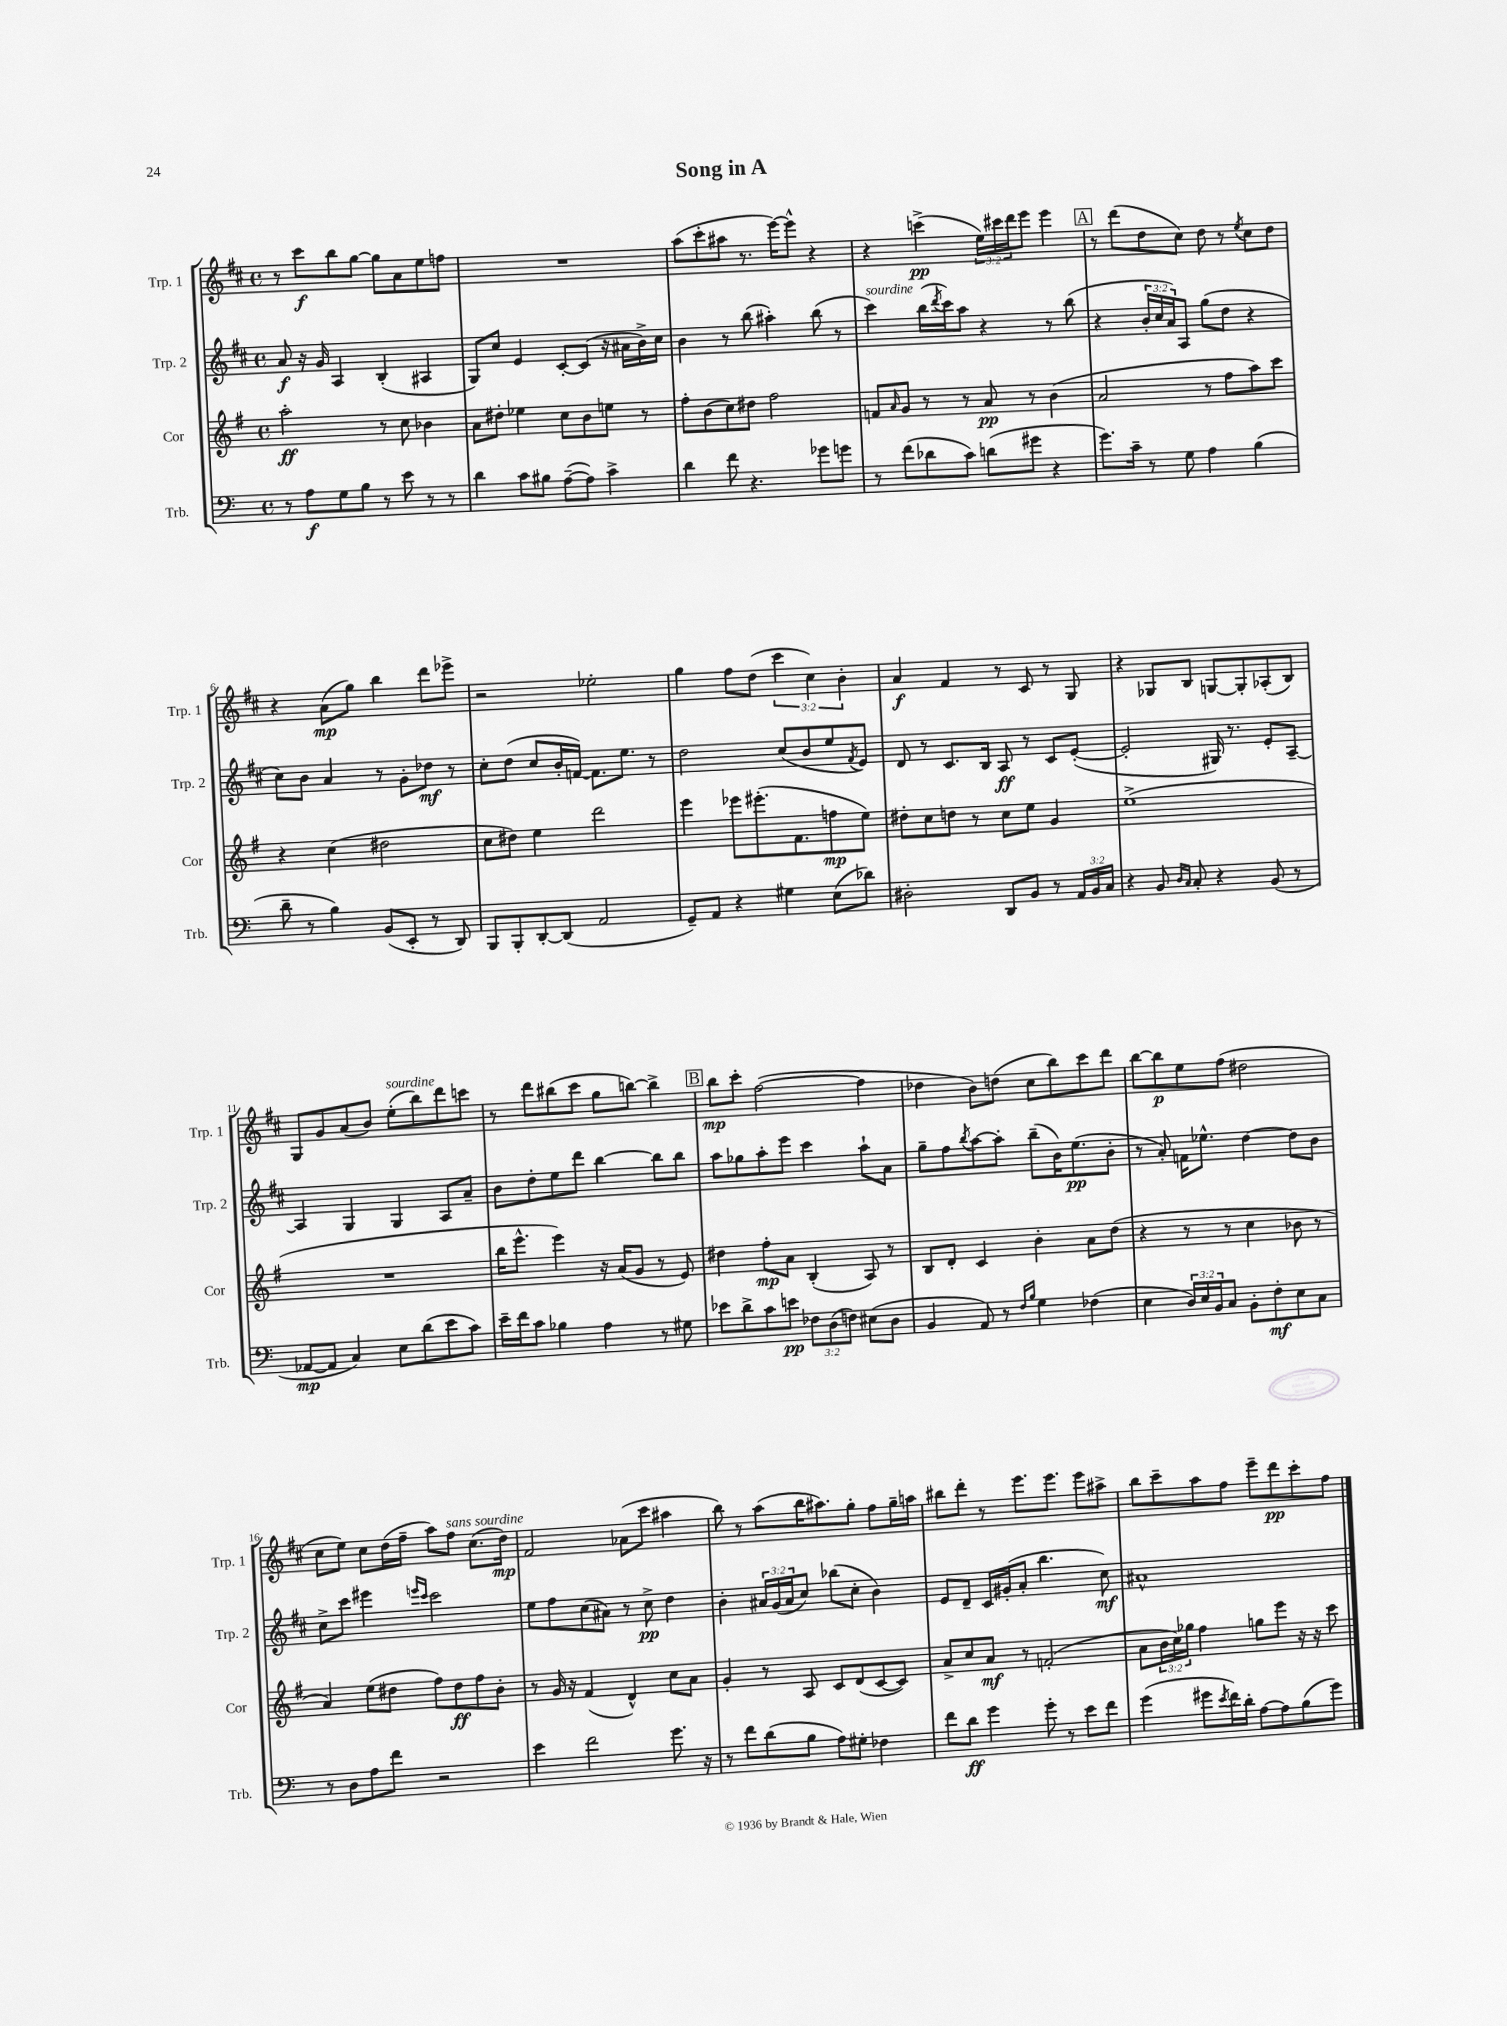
\header { title = "Song in A" }
<<
\new StaffGroup <<
\new Staff = "s0" \with { instrumentName = "Trp. 1" shortInstrumentName = "Trp. 1" } {
    \clef treble \key d \major \defaultTimeSignature \time 4/4 \override Staff.TupletNumber.text = #tuplet-number::calc-fraction-text
    r8 cis'''8\f b''8 g''8~ g''8 a'8 e''8 f''8 |
    R1 |
    a''8( cis'''8-. ais''8 r8. e'''16~) e'''8-^ r4 |
    r4 c'''4->\pp( \tuplet 3/2 { e''16) cis'''16 d'''16 } e'''8 e'''4 |
    \mark \markup { \box "A" } r8 d'''8( d''8 cis''8) d''8 r8 \acciaccatura { e''8 } cis''8 d''8 |
    r4 a'8\mp( g''8) b''4 d'''8 ees'''8-> |
    r2 ees''2-. |
    g''4 fis''8 d''8( \tuplet 3/2 { cis'''4 cis''4) b'4-. } |
    a'4\f fis'4 r8 cis'8 r8 g8 |
    r4 ges8 b8 g8~ g8-. aes8-.( b8) |
    g8 g'8 a'8( b'8) e''8-.^\markup { \italic "sourdine" }( b''8) d'''8 c'''8 |
    r8 d'''8 bis''8( cis'''8 g''8 b''8~) b''4-> |
    \mark \markup { \box "B" } b''8\mp cis'''8-. fis''2~( fis''4 |
    des''4 b'8) d''8( cis''8 b''8) cis'''8 d'''8 |
    b''8~ b''8\p e''8 fis''8( dis''2 |
    cis''8 e''8) cis''8 d''16( fis''16-- a''8) fis''8^\markup { \italic "sans sourdine" } cis''8.( d''16\mp) |
    fis'2 aes'8( cis'''8 ais''4 |
    b''8) r8 a''8( b''16 ais''8.) g''8-. fis''8 g''16-- a''16 |
    bis''8 d'''8-. r8 e'''8. e'''8. e'''8 ais''8-> |
    b''8 cis'''8-- a''8 fis''8 e'''8-- d'''8\pp cis'''8-. fis''8 \bar "|." |
}
\new Staff = "s1" \with { instrumentName = "Trp. 2" shortInstrumentName = "Trp. 2" } {
    \clef treble \key d \major \defaultTimeSignature \time 4/4 \override Staff.TupletNumber.text = #tuplet-number::calc-fraction-text
    a'8\f r16 g'16 a4 b4-.( ais4 |
    g8) cis''8 e'4 cis'8~-. cis'8( r16 ais'16 b'16->) cis''16 |
    b'4 r8 b''8( ais''4-.) b''8( r8 |
    cis'''4^\markup { \italic "sourdine" }) b''16( \acciaccatura { d'''8 } cis'''16) a''8 r4 r8 b''8( |
    \mark \markup { \box "A" } r4 \tuplet 3/2 { b'16-. cis''16 a'16) } a8 g''8( d''8 r4 |
    cis''8) b'8 a'4 r8 g'8-. des''8\mf r8 |
    cis''8-. d''8( cis''8 b'16-. f'16~) f'8. e''8. r8 |
    d''2 cis''8( b'8 e''8 \acciaccatura { fis'8 } e'8) |
    d'8 r8 cis'8. b16 a8\ff r8 cis'8 e'8~-.( |
    e'2-. gis16) r8. e'8-. a8~-- |
    a4 g4 g4 a8 a'8-- |
    b'8 d''8-. e''8 d'''8 b''4~ b''8 b''8 |
    \mark \markup { \box "B" } a''8 ges''8 a''8-. e'''8 cis'''4 a''8-! a'8 |
    g''8-- fis''8 \acciaccatura { b''8 } a''8~ a''8-. b''8--( b'16) e''8.\pp( b'8-. |
    r8 a'8-.) f'16 ees''8.-^ d''4~ d''8 b'8 |
    cis''8-> cis'''8 eis'''4 \grace { e'''16 cis'''16 } cis'''2 |
    e''8 fis''8 cis''8( ais'8) r8 cis''8->\pp d''4 |
    b'4-. \tuplet 3/2 { ais'16 g'16( ais'16 } cis''8) bes''8( cis''8-. b'4) |
    e'8 d'8-- cis'16 gis'16-.( a'8-. b''4. cis''8\mf) |
    ais'1-^ \bar "|." |
}
\new Staff = "s2" \with { instrumentName = "Cor" shortInstrumentName = "Cor" } {
    \clef treble \key g \major \defaultTimeSignature \time 4/4 \override Staff.TupletNumber.text = #tuplet-number::calc-fraction-text
    a''2-.\ff r8 c''8 bes'4 |
    a'8 dis''8-. ees''4 c''8 b'8 e''8 r8 |
    fis''8-. b'8( c''8) dis''8 fis''2 |
    f'8 \grace { a'16 } g'8 r8 r8 a'8\pp r8 b'4( |
    \mark \markup { \box "A" } a'2 r8 fis''8 a''8) c'''8 |
    r4 c''4( dis''2 |
    c''8 dis''8) e''4 d'''2 |
    e'''4 ees'''8 eis'''8.-.( fis'8. f''8\mp e''8) |
    dis''8-. c''8 d''8 r8 c''8 e''8 g'4 |
    e''1->( |
    R1 |
    b''16 e'''8.-^ e'''4) r16 a'16( g'8 r8 e'8) |
    \mark \markup { \box "B" } dis''4 fis''8-.\mp a'8 b4-.( a8) r8 |
    b8 d'8-. c'4 b'4-. a'8 d''8( |
    r4 r8 r8 c''4 bes'8 r8 |
    a'4) e''8( dis''8 fis''8) dis''8\ff fis''8 b'8-. |
    r8 g'16 r16 fis'4( d'4-^) c''8 a'8 |
    g'4-. r8 a8 c'8 d'8( c'8~ c'8) |
    a'8-> c''8 a'8\mf r8 f'2-.( |
    a'8 \tuplet 3/2 { b'16 c''16) ges''16 } fis''4 g''8 e'''8 r16 r16 c'''8 \bar "|." |
}
\new Staff = "s3" \with { instrumentName = "Trb." shortInstrumentName = "Trb." } {
    \clef bass \key c \major \defaultTimeSignature \time 4/4 \override Staff.TupletNumber.text = #tuplet-number::calc-fraction-text
    r8 a8\f g8 b8 r8 e'8 r8 r8 |
    d'4 c'8 bis8 a8~--( a8) c'4-> |
    d'4 f'8 r4. ges'8 g'8 |
    r8 f'8( des'8 c'8) d'8( gis'8 r4 |
    \mark \markup { \box "A" } g'8.) c'16-- r8 g8 a4 b4( |
    d'8-- r8 b4) b,8( e,8-. r8 d,8) |
    b,,8 b,,8-. d,8~-. d,8( a,2 |
    g,8--) a,8 r4 gis4 e8( des'8) |
    dis2-. d,8 b,8 r8 \tuplet 3/2 { a,16 b,16 c16 } |
    r4 b,8 \grace { d16 c16 } c8-. r4 b,8( r8 |
    aes,8~\mp aes,8 c4) e8 d'8( e'8 c'8) |
    e'16-- f'16 c'8 bes4 a4 r8 gis8 |
    \mark \markup { \box "B" } ees'8 d'8-> c'8 e'8\pp \tuplet 3/2 { fes8 d8( f8) } eis8( d8 |
    b,4 a,8) r8 \grace { f16 b16 } g4 fes4( |
    e4 \tuplet 3/2 { d16) e16 b,16 } c8 b,8-. f8-.\mf e8 c8 |
    r8 d8 a8 f'8 r2 |
    e'4 f'2 g'8. r16 |
    r8 f'8 d'8( b8 a8) gis8-. fes4 |
    f'8 d'8\ff g'4 g'8-. r8 e'8 f'8 |
    g'4( gis'8 \acciaccatura { e'8 } f'16) d'16-. a8~ a8 b8( gis'8) \bar "|." |
}
>>
>>
